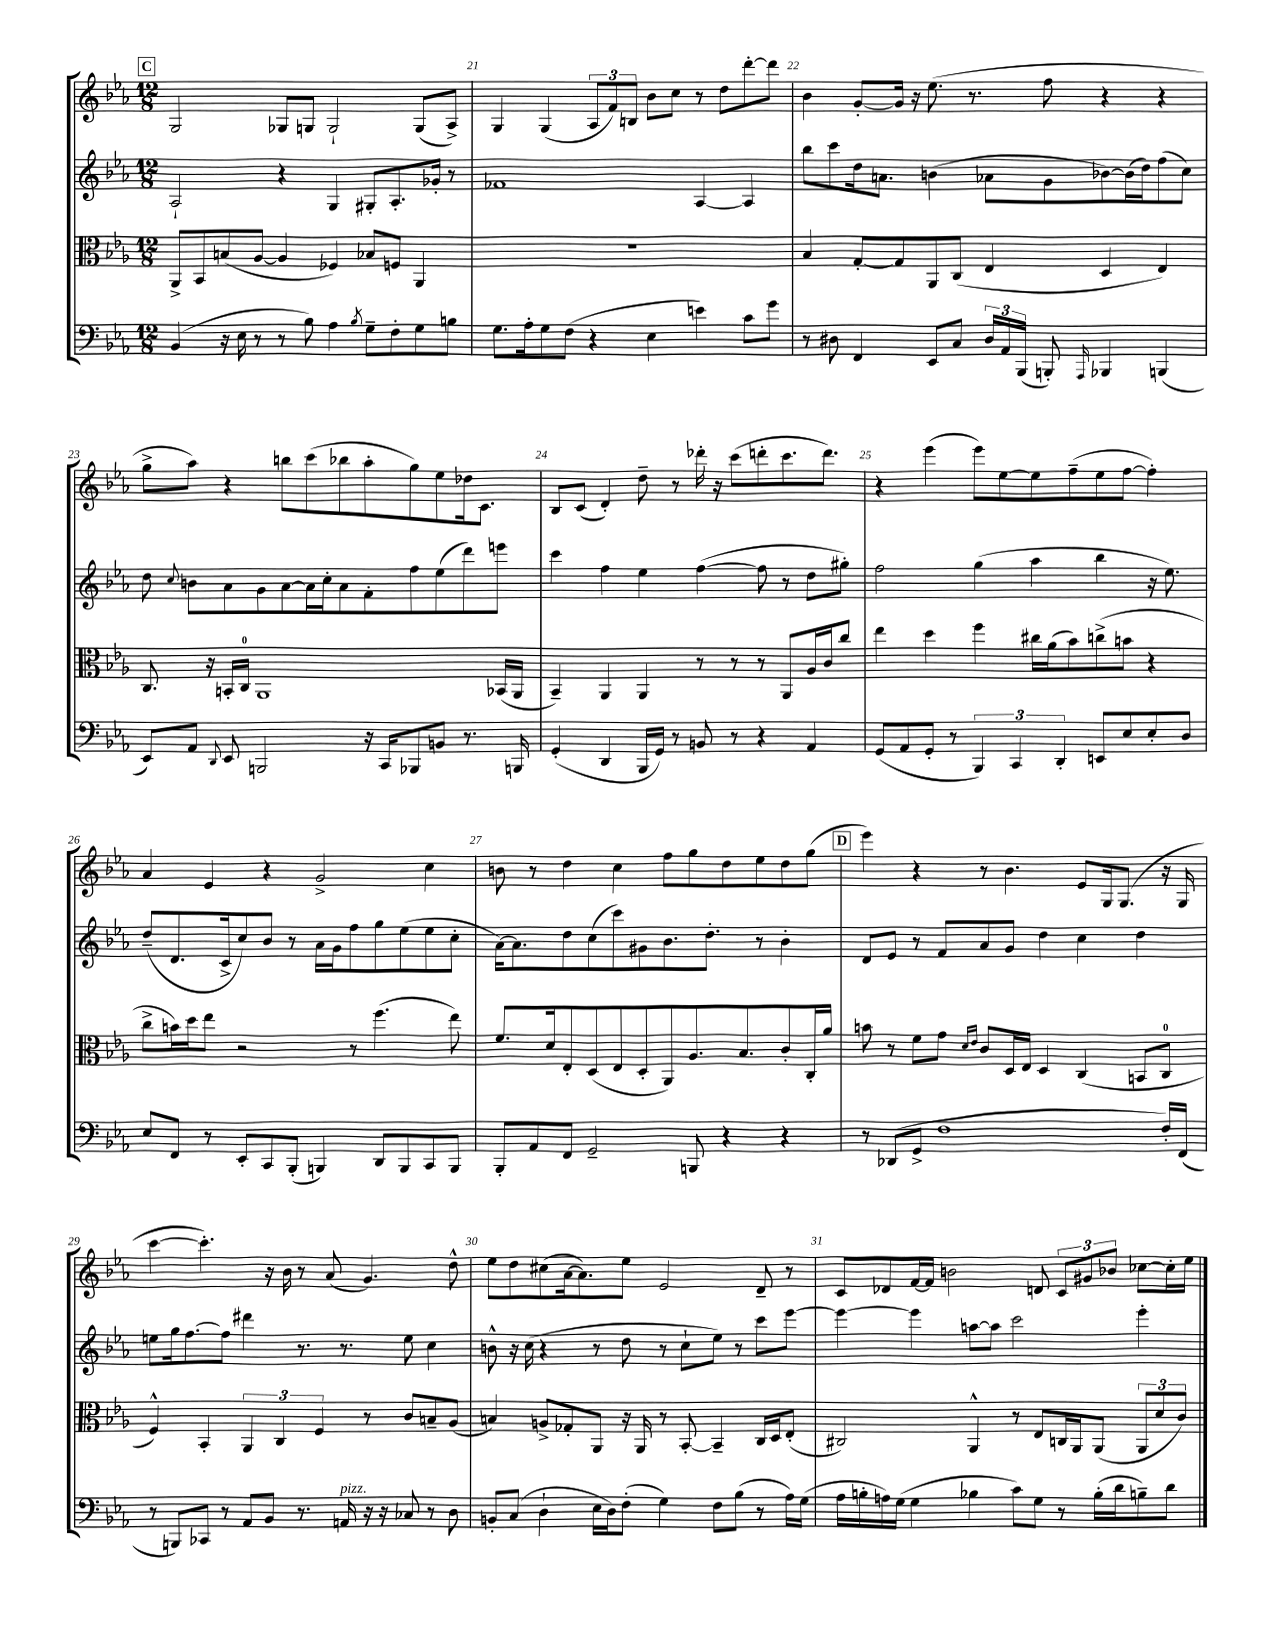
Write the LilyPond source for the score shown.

<<
\new StaffGroup <<
\new Staff = "s0" {
    \clef treble \key ees \major \numericTimeSignature \time 12/8
    \autoBeamOff \mark \markup { \box "C" } g2 ges8[ g8] g2-! g8[( aes8]->) |
    g4 g4( \tuplet 3/2 { aes8[ f'8) b8] } bes'8[ c''8] r8 d''8[ d'''8~-. d'''8] |
    bes'4 g'8[~-. g'16] r16 ees''8.( r8. f''8 r4 r4 |
    g''8[-> aes''8]) r4 b''8[ c'''8( bes''8 aes''8-. g''8) ees''8 des''16 c'8.] |
    bes8[ c'8]( d'4-.) d''8-- r8 des'''16-. r16 c'''8[( d'''8-. c'''8. d'''8.]) |
    r4 ees'''4( ees'''8[) ees''8~ ees''8 f''8--( ees''8 f''8]~ f''4-.) |
    aes'4 ees'4 r4 g'2-> c''4 |
    b'8 r8 d''4 c''4 f''8[ g''8 d''8 ees''8 d''8 g''8]( |
    \mark \markup { \box "D" } ees'''4) r4 r8 bes'4. ees'8[ g16 g8.]( r16 g16 |
    c'''4~ c'''4.-.) r16 bes'16 r8 aes'8( g'4.) d''8-^ |
    ees''8[ d''8 cis''8( aes'16~ aes'8.) ees''8] ees'2 d'8-- r8 |
    c'8[ des'8 f'16~ f'16] b'2 d'8 \tuplet 3/2 { c'8[ gis'8 bes'8] } ces''8[~ ces''16-. ees''16] \bar "|." |
}
\new Staff = "s1" {
    \clef treble \key ees \major \numericTimeSignature \time 12/8
    \autoBeamOff \mark \markup { \box "C" } aes2-! r4 g4 gis8[-. aes8.-. ges'16]-. r8 |
    fes'1 aes4~ aes4 |
    bes''8[ c'''8 d''16 a'8.] b'4( aes'8[ g'8 bes'8~) bes'16( d''16) f''8( c''8]) |
    d''8 \appoggiatura { c''8 } b'8[ aes'8 g'8 aes'8~ aes'16 c''16-. aes'8 f'8-. f''8 ees''8( d'''8) e'''8] |
    c'''4 f''4 ees''4 f''4~( f''8 r8 d''8[ gis''8]-.) |
    f''2 g''4( aes''4 bes''4 r16 ees''8.) |
    d''8[--( d'8. c'16-> c''8) bes'8] r8 aes'16[ g'16 f''8 g''8 ees''8( ees''8 c''8]-. |
    aes'16[~) aes'8. d''8 c''8( c'''8) gis'8 bes'8. d''8.]-. r8 bes'4-. |
    \mark \markup { \box "D" } d'8[ ees'8] r8 f'8[ aes'8 g'8] d''4 c''4 d''4 |
    e''8[ g''16 f''8.~ f''8] dis'''4 r8. r8. e''8 c''4 |
    b'8-^ r16 c''16( r4 r8 d''8 r8 c''8[-! ees''8]) r8 c'''8[ ees'''8]~ |
    ees'''4~ ees'''4 a''8[~ a''8] c'''2 ees'''4-. \bar "|." |
}
\new Staff = "s2" {
    \clef alto \key ees \major \numericTimeSignature \time 12/8
    \autoBeamOff \mark \markup { \box "C" } aes,8[-> bes,8 b8( aes8]~ aes4 fes4) bes8[ f8] aes,4 |
    R1. |
    bes4 g8[~-. g8 aes,8 c8]( ees4 d4 ees4) |
    c8. r16 b,16[-. c16]-0 aes,1 bes,16[( aes,16] |
    bes,4--) aes,4 aes,4 r8 r8 r8 aes,8[ aes16 c'16 c''8] |
    ees''4 d''4 f''4 cis''16[ aes'16( bes'8) c''8->( b'8] r4 |
    c''8[-> b'16) d''16 ees''8] r2 r8 f''4.( ees''8) |
    f'8.[ d'16 ees8-. d8( ees8 d8-. aes,8) aes8. bes8. c'8-. c16-. aes'16] |
    \mark \markup { \box "D" } b'8 r8 f'8[ g'8] \grace { d'16[ ees'16] } c'8[ d16 ees16] d4 c4( b,8[ c8]-0 |
    f4-^) bes,4-. \tuplet 3/2 { aes,4 c4 f4 } r8 c'8[ b8-- aes8]( |
    b4) a8[-> ges8-. aes,8] r16 aes,16 r8 bes,8~-. bes,4-- c16[ d16 ees8]-.( |
    cis2) aes,4-^ r8 ees8[ c16 aes,16 aes,8]( \tuplet 3/2 { aes,8[ d'8 c'8]) } \bar "|." |
}
\new Staff = "s3" {
    \clef bass \key ees \major \numericTimeSignature \time 12/8
    \autoBeamOff \mark \markup { \box "C" } bes,4( r16 ees16 r8 r8 bes8) aes4 \acciaccatura { bes8 } g8[-- f8-. g8 b8] |
    g8.[ aes16-. g8 f8]( r4 ees4 e'4) c'8[ g'8] |
    r8 dis8 f,4 ees,8[ c8] \tuplet 3/2 { dis16[ aes,16 bes,,16]( } b,,8-.) \grace { aes,,16 } bes,,4 b,,4( |
    ees,8[) aes,8] \appoggiatura { d,8 } ees,8 b,,2 r16 c,16[ bes,,8 b,8] r8. b,,16 |
    g,4-.( d,4 bes,,16[ g,16]) r8 b,8 r8 r4 aes,4 |
    g,8[( aes,8 g,8]-. r8 \tuplet 3/2 { bes,,4) c,4 d,4-. } e,8[ ees8 ees8-. d8] |
    ees8[ f,8] r8 ees,8[-. c,8 bes,,8]-.( b,,4) d,8[ b,,8 c,8 b,,8] |
    bes,,8[-. aes,8 f,8] g,2-- b,,8 r4 r4 |
    \mark \markup { \box "D" } r8 des,8[( g,8]-> f1 f16[-.) f,16]( |
    r8 b,,8[) ces,8] r8 aes,8[ bes,8] r8. a,16^\markup { \italic "pizz." } r16 r16 ces8 r8 d8 |
    b,8[-. c8]( d4-! ees16[ d16) f8]-.( g4) f8[ bes8]( r8 aes16[) g16]( |
    aes16[ b16-. a16) g16]( g4 bes4 c'8[) g8] r8 bes16[-.( d'16 b8--) d'8] \bar "|." |
}
>>
>>
\layout { \context { \Score currentBarNumber = #20 \override BarNumber.break-visibility = ##(#f #t #t) barNumberVisibility = #all-bar-numbers-visible } }
